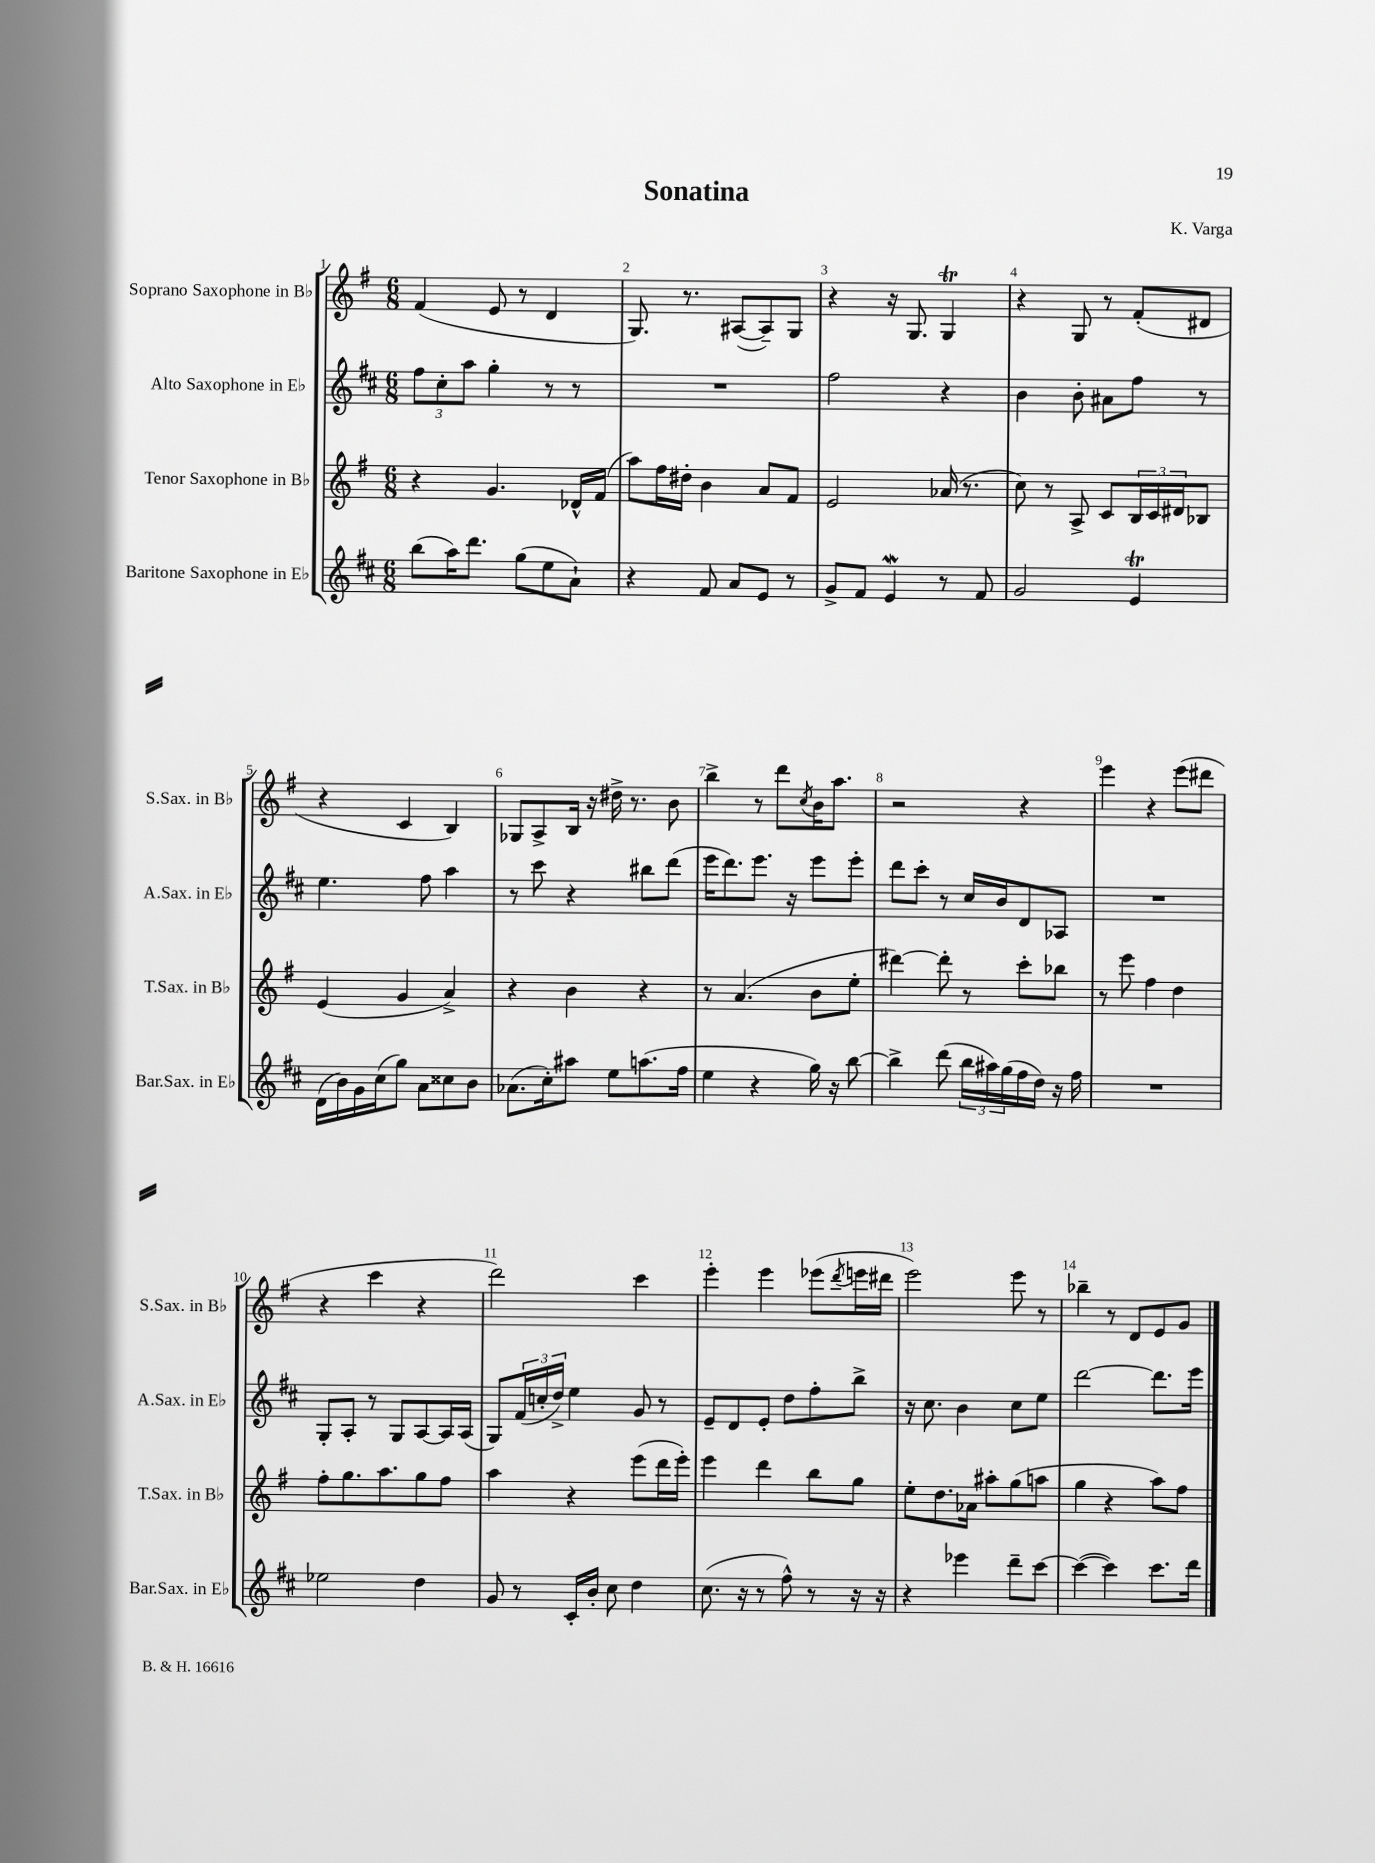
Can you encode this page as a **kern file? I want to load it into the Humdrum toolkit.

**kern	**kern	**kern	**kern
*staff4	*staff3	*staff2	*staff1
*clefG2	*clefG2	*clefG2	*clefG2
*k[f#c#]	*k[f#]	*k[f#c#]	*k[f#]
*M6/8	*M6/8	*M6/8	*M6/8
(8bb	4r	12ff#	(4f#
.	.	12cc#'	.
16aa)	.	.	.
.	.	12aa	.
8.ddd	.	.	.
.	4.g	4gg'	8e
(8gg	.	.	8r
8ee	.	8r	4d
8a`)	16d-^^	8r	.
.	(16f#	.	.
=	=	=	=
4r	8aa)	2.r	8.G)
.	16ff#	.	.
.	16dd#'	.	8.r
8f#	4b	.	.
8a	.	.	([8A#
8e	8a	.	8A#~])
8r	8f#	.	8G
=	=	=	=
8g^	2e	2ff#	4r
8f#	.	.	.
4e	.	.	16r
.	.	.	8.G
8r	(16a-	4r	4G
.	8.r	.	.
8f#	.	.	.
=	=	=	=
2g	8cc)	4b	4r
.	8r	.	.
.	8A^	8b'	8G
.	8c	8a#	8r
4e	24B	8ff#	(8f#'
.	24c	.	.
.	24d#	.	.
.	8B-	8r	8d#
=	=	=	=
(16d	(4e	4.ee	4r
16b)	.	.	.
16g	.	.	.
(16cc#	.	.	.
8gg)	4g	.	4c
8a	.	8ff#	.
8cc##	4a^)	4aa	4B)
8b	.	.	.
=	=	=	=
(8.a-	4r	8r	8G-
.	.	8ccc#	8A^
16cc#')	.	.	.
8aa#	4b	4r	16B
.	.	.	16r
8ee	.	.	16dd#^
.	.	.	8.r
(8.aa	4r	8bb#	.
.	.	(8ddd	8b
16ff#	.	.	.
=	=	=	=
4ee	8r	16eee	4bb^
.	.	8.ddd)	.
.	(4.a	.	.
4r	.	8.eee	8r
.	.	.	8ddd
.	.	16r	.
.	.	.	8qcc
16gg)	8b	8eee	16b
16r	.	.	8.aa
[8bb	8ee'	8eee'	.
=	=	=	=
4bb^]	[4ddd#)	8ddd	2r
.	.	8ccc#'	.
(8ddd	8ddd#']	8r	.
24bb	8r	16cc#	.
24aa#)	.	.	.
.	.	16b	.
(24gg	.	.	.
16ff#	8ccc'	8d	4r
16dd)	.	.	.
16r	8bb-	8A-	.
16ff#	.	.	.
=	=	=	=
2.r	8r	2.r	4eee
.	8eee	.	.
.	4ff#	.	4r
.	4dd	.	(8eee
.	.	.	8ddd#
=	=	=	=
2ee-	8ff#'	8G'	4r
.	8.gg	8A'	.
.	.	8r	4ccc
.	8.aa	.	.
.	.	8G	.
4dd	8gg	[8A	4r
.	8ff#	16A]	.
.	.	(16A	.
=	=	=	=
8g	4aa	8G)	2ddd)
8r	.	(24f#	.
.	.	24cc'	.
.	.	24dd^)	.
16c#'	4r	4ee	.
16b'	.	.	.
8cc#	.	.	.
4dd	(8eee	8g	4ccc
.	16ddd	8r	.
.	16eee')	.	.
=	=	=	=
(8.cc#	4eee	8e~	4eee'
.	.	8d	.
16r	.	.	.
8r	4ddd	8e'	4eee
8ff#^^)	.	8dd	.
8r	8bb	8ff#'	(8eee-
.	.	.	8qddd
16r	8gg	8bb^	16eee
16r	.	.	16ddd#
=	=	=	=
4r	8ee'	16r	2eee)
.	.	8.cc#	.
.	8.dd	.	.
4eee-	.	4b	.
.	16a-	.	.
.	8aa#'	.	.
8ddd~	(8gg	8cc#	8eee
[8ccc#	8aa	8ee	8r
=	=	=	=
(4ccc#_	4gg	[2ddd	4bb-~
4ccc#])	4r	.	8r
.	.	.	8d
8.ccc#	8aa)	8.ddd]	8e
.	8ff#	.	8g
16ddd	.	16eee	.
==	==	==	==
*-	*-	*-	*-
